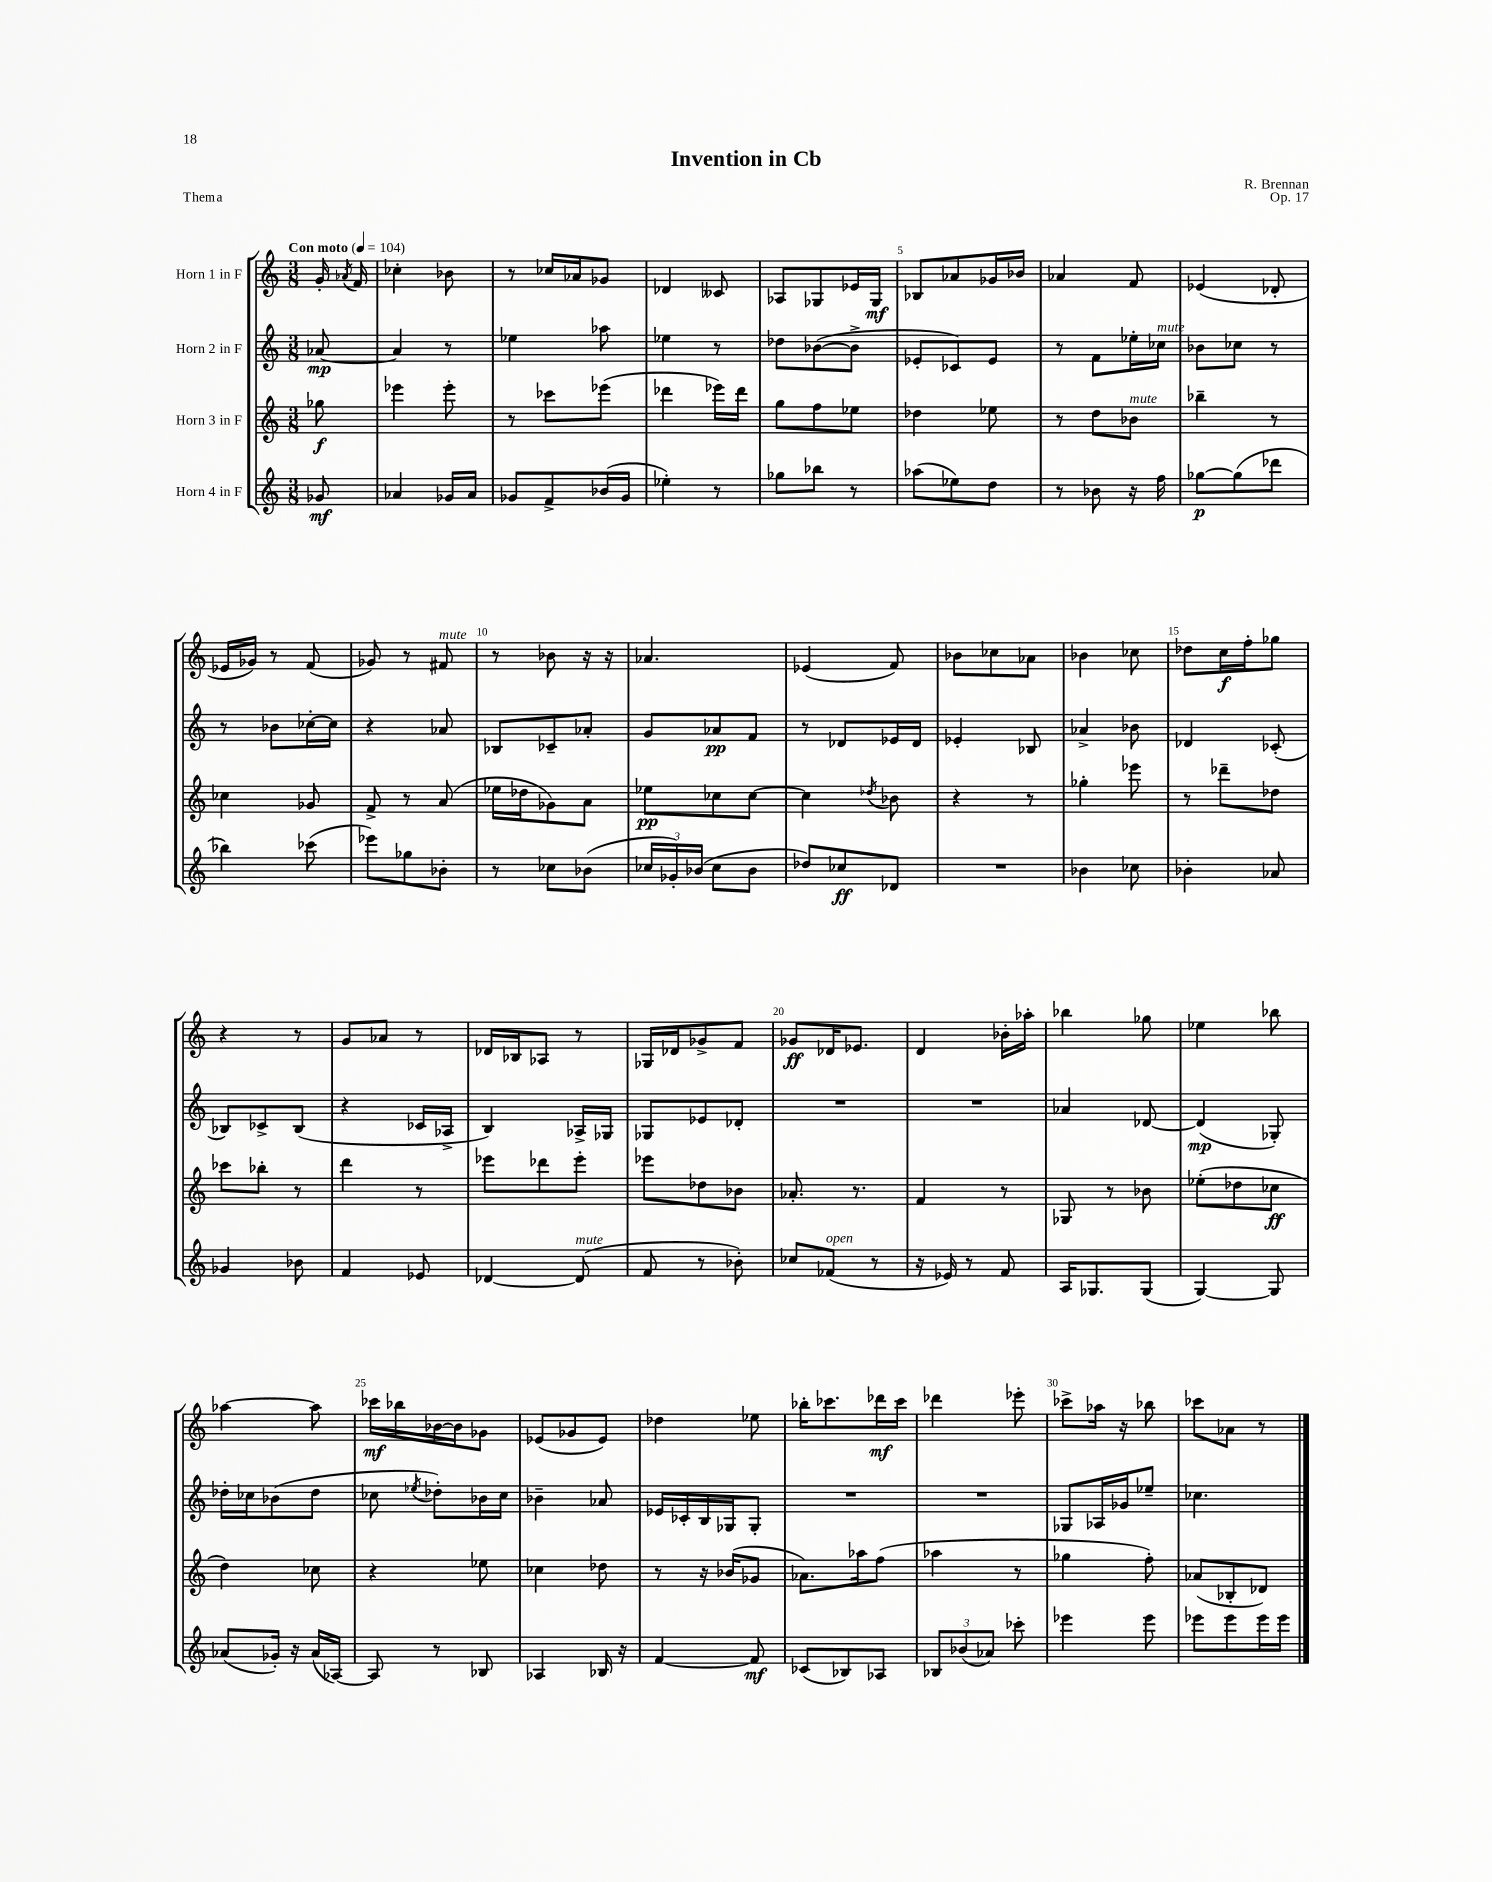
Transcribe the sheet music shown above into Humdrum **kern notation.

**kern	**kern	**kern	**kern
*staff4	*staff3	*staff2	*staff1
*clefG2	*clefG2	*clefG2	*clefG2
*k[]	*k[]	*k[]	*k[]
*M3/8	*M3/8	*M3/8	*M3/8
*MM104	*MM104	*MM104	*MM104
8g-/	8gg-\	[8a-/	16g'/
.	.	.	8qa-/
.	.	.	16f/
=	=	=	=
4a-/	4eee-\	4a-/]	4cc-'\
16g-/LL	8eee-'\	8r	8b-\
16a-/JJ	.	.	.
=	=	=	=
8g-/L	8r	4ee-\	8r
8f^/	8ccc-\L	.	16cc-/LL
.	.	.	16a-/J
(16b-/L	(8eee-\J	8aa-\	8g-/J
16g-/JJ	.	.	.
=	=	=	=
4ee-'\)	4ddd-\	4ee-\	4d-/
8r	16eee-\LL)	8r	8c--/
.	16ddd-\JJ	.	.
=	=	=	=
8gg-\L	8gg\L	8dd-\L	8A-/L
8bb-\J	8ff\	([8b-\	8G-/
8r	8ee-\J	8b-^\]J	16e-/L
.	.	.	16G-/JJ
=	=	=	=
(8aa-\L	4dd-\	8e-'/L	8B-/L
8ee-\)	.	8c-/)	8a-/
8dd\J	8ee-\	8e-/J	16g-/L
.	.	.	16b-/JJ
=	=	=	=
8r	8r	8r	4a-/
8b-\	8dd\L	8f\L	.
16r	8b-\J	16ee-'\L	8f/
16ff\	.	16cc-\JJ	.
=	=	=	=
[8gg-\L	4bb-~\	8b-\L	(4e-/
(8gg-\]	.	8cc-\J	.
8ddd-\J	8r	8r	8d-'/
=	=	=	=
4bb-\)	4cc-\	8r	16e-/LL
.	.	.	16g-/JJ)
.	.	8b-\L	8r
(8ccc-\	8g-/	[16cc-'\L	(8f/
.	.	16cc-\]JJ	.
=	=	=	=
8eee-\L)	8f^/	4r	8g-/)
8gg-\	8r	.	8r
8b-'\J	(8a/	8a-/	8f#/
=	=	=	=
8r	16ee-\LL	8B-/L	8r
.	16dd-\J	.	.
8cc-\L	8g-\)	8c-~/	8b-\
(8b-\J	8a\J	8a-'/J	16r
.	.	.	16r
=	=	=	=
24cc-/LL	8ee-\L	8g/L	4.a-/
24g-'/)	.	.	.
(24b-/JJ	.	.	.
8cc-\L	8cc-\	8a-/	.
8b-\J	[8cc-\J	8f/J	.
=	=	=	=
8dd-/L)	4cc-\]	8r	(4e-/
8cc-/	.	8d-/L	.
.	8qdd-/	.	.
8d-/J	8b-\	16e-/L	8f/)
.	.	16d-/JJ	.
=	=	=	=
4.r	4r	4e-'/	8b-\L
.	.	.	8cc-\
.	8r	8B-/	8a-\J
=	=	=	=
4b-\	4gg-'\	4a-^/	4b-\
8cc-\	8eee-\	8b-\	8cc-\
=	=	=	=
4b-'\	8r	4d-/	8dd-\L
.	8ddd-~\L	.	16cc\L
.	.	.	16ff'\J
8a-/	8dd-\J	(8c-'/	8gg-\J
=	=	=	=
4g-/	8ccc-\L	8B-/L)	4r
.	8bb-'\J	8c-^/	.
8b-\	8r	(8B-/J	8r
=	=	=	=
4f/	4ddd\	4r	8g/L
.	.	.	8a-/J
8e-/	8r	16c-/LL	8r
.	.	16A-^/JJ	.
=	=	=	=
[4d-/	8eee-\L	4B/)	16d-/LL
.	.	.	16B-/J
.	8ddd-\	.	8A-/J
(8d-/]	8eee-'\J	16A-^/LL	8r
.	.	16G-/JJ	.
=	=	=	=
8f/	8eee-\L	8G-/L	16G-/LL
.	.	.	16d-/J
8r	8dd-\	8e-/	8g-^/
8b-'\)	8b-\J	8d-'/J	8f/J
=	=	=	=
8cc-/L	8.a-'/	4.r	8g-/L
(8f-/J	.	.	16d-/K
.	8.r	.	8.e-/J
8r	.	.	.
=	=	=	=
16r	4f/	4.r	4d/
16e-/)	.	.	.
8r	.	.	.
8f/	8r	.	16b-'\LL
.	.	.	16aa-'\JJ
=	=	=	=
16A/LK	8G-/	4a-/	4bb-\
8.G-/	.	.	.
.	8r	.	.
(8G-/J	8b-\	[8d-/	8gg-\
=	=	=	=
[4G/)	(8ee-'\L	(4d-/]	4ee-\
.	8dd-\	.	.
8G/]	8cc-\J	8G-'/)	8bb-\
=	=	=	=
(8a-/L	4dd\)	16dd-'\LL	[4aa-\
.	.	16cc-\J	.
16g-'/Jk)	.	(8b-\	.
16r	.	.	.
(16a-/LL	8cc-\	8dd-\J	8aa-\]
[16A-/JJ)	.	.	.
=	=	=	=
8A-/]	4r	8cc-\	16ccc-\LL
.	.	.	16bb-\
.	.	8qee-/	.
8r	.	8dd-'\L)	[16b-\
.	.	.	16b-\]J
8B-/	8ee-\	16b-\L	8g-\J
.	.	16cc-\JJ	.
=	=	=	=
4A-/	4cc-\	4b-~\	(8e-/L
.	.	.	8g-/
16B-/	8dd-\	8a-/	8e-/J)
16r	.	.	.
=	=	=	=
[4f/	8r	16e-/LL	4dd-\
.	.	16c-'/	.
.	16r	16B/	.
.	(16b-/LK	16G-/J	.
8f/]	8g-/J	8G-'/J	8ee-\
=	=	=	=
(8c-/L	8.a-\L)	4.r	16bb-'\LK
.	.	.	8.ccc-\
8B-/)	.	.	.
.	16aa-\k	.	.
8A-/J	(8ff\J	.	16ddd-\L
.	.	.	16ccc-\JJ
=	=	=	=
12B-/L	4aa-\	4.r	4ddd-\
(12b-/	.	.	.
12a-/J)	.	.	.
8ccc-'\	8r	.	8eee-'\
=	=	=	=
4eee-\	4gg-\	8G-/L	8ccc-^\L
.	.	16A-/L	16aa-\Jk
.	.	16g-/J	16r
8eee-\	8ff'\)	8ee-~/J	8bb-\
=	=	=	=
8eee-\L	(8a-/L	4.cc-\	8ccc-\L
8eee-\	8B-'/	.	8a-\J
16eee-\L	8d-/J)	.	8r
16eee-\JJ	.	.	.
==	==	==	==
*-	*-	*-	*-
